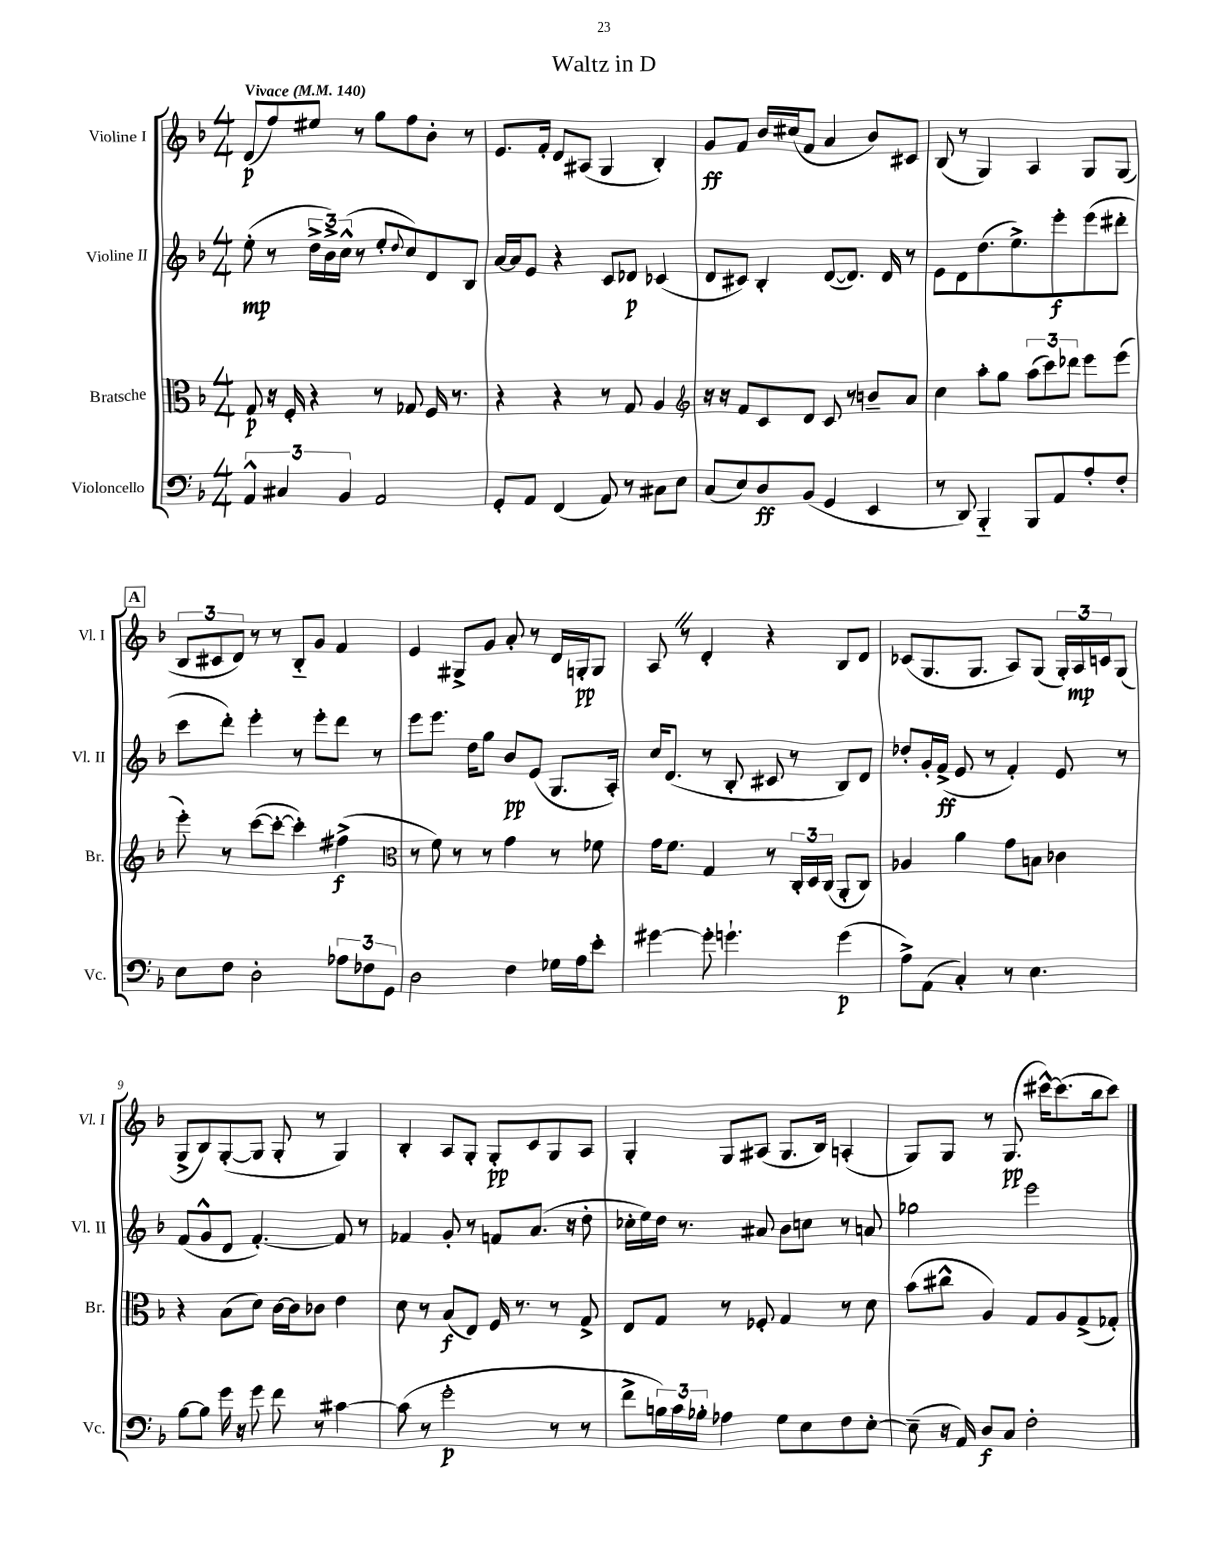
\header { title = "Waltz in D" }
<<
\new StaffGroup <<
\new Staff = "s0" \with { instrumentName = "Violine I" shortInstrumentName = "Vl. I" } {
    \clef treble \key f \major \numericTimeSignature \time 4/4 \tempo "Vivace" 4 = 140
    d'8\p( f''8) eis''8 r8 g''8 f''8 bes'8-. r8 |
    e'8. f'16-. d'8 ais8( g4 bes4-.) |
    g'8\ff f'8 bes'16 cis''16( f'8 a'4 bes'8) cis'8 |
    bes8( r8 g4) a4 g8 g8( |
    \mark \markup { \box "A" } \tuplet 3/2 { bes8 cis'8 d'8) } r8 r8 bes8-_ g'8 f'4 |
    e'4 gis8-> g'8 a'8-. r8 d'16 g16-.\pp g8 |
    a8 \once \override BreathingSign.text = \markup { \musicglyph "scripts.caesura.straight" } \breathe r8 d'4-. r4 bes8 d'8 |
    ces'8( g8. g8. a8) g8( \tuplet 3/2 { g16-.) a16\mp c'16 } g8( |
    g8-> bes8) g8~-.( g8 g8-. r8 g4) |
    bes4-. a8 g8-. g8-.\pp c'8 g8 a8 |
    g4-. g8 ais8( g8. bes16) a4-.( |
    g8) g8 r8 g8.\pp( cis'''16~-^) cis'''8.( bes''16 cis'''8) \bar "|." |
}
\new Staff = "s1" \with { instrumentName = "Violine II" shortInstrumentName = "Vl. II" } {
    \clef treble \key f \major \numericTimeSignature \time 4/4
    e''8-.\mp( r8 \tuplet 3/2 { d''16-> bes'16->) c''16-^( } r8 e''8-. \appoggiatura { d''8 } c''8) d'8 bes8 |
    a'16~ a'16 e'8 r4 c'8 des'8\p ces'4( |
    d'8 cis'8) bes4-. d'8~( d'8.) d'16 r8 |
    e'8 d'8 d''8.( e''8.->) e'''8-.\f e'''8( dis'''8-. |
    \mark \markup { \box "A" } c'''8 d'''8-.) e'''4-. r8 e'''8-. d'''8 r8 |
    e'''8 e'''8. d''16 g''8 bes'8\pp e'8( g8. a16-.) |
    c''16 d'8.( r8 bes8-. cis'8 r8 bes8) d'8 |
    des''8-. g'16-. f'16->\ff( e'8 r8 f'4-.) e'8 r8 |
    f'8( g'8-^ d'8 f'4.~-.) f'8 r8 |
    fes'4 g'8-. r8 f'8 a'8.( r16 d''8-. |
    ces''16-. e''16) d''16 r8. ais'8 bes'8 c''8 r8 a'8 |
    ges''2 e'''2 \bar "|." |
}
\new Staff = "s2" \with { instrumentName = "Bratsche" shortInstrumentName = "Br." } {
    \clef alto \key f \major \numericTimeSignature \time 4/4
    g8\p r16 f16-. r4 r8 ges8 f16 r8. |
    r4 r4 r8 g8 a4 |
    \clef treble r16 r16 f'8 c'8 d'8 c'8 r8 b'8-- a'8 |
    c''4 a''8-. g''8 \tuplet 3/2 { a''8( c'''8) des'''8 } e'''8 e'''8( |
    \mark \markup { \box "A" } e'''8-.) r8 c'''8~( c'''8~-. c'''4-.) fis''4->\f( |
    \clef alto r8 f'8) r8 r8 g'4 r8 fes'8 |
    g'16 f'8. g4 r8 \tuplet 3/2 { c16-. d16 c16( } a,8-. c8) |
    aes4 a'4 g'8 b8 ces'4 |
    r4 bes8( d'8) c'16~ c'16 ces'8 e'4 |
    d'8 r8 bes8\f( e8) f16 r8. r8 g8-> |
    e8 g8 r8 fes8-. g4 r8 d'8 |
    bes'8( cis''8-^ a4) g8 a8 g8->( ges8-.) \bar "|." |
}
\new Staff = "s3" \with { instrumentName = "Violoncello" shortInstrumentName = "Vc." } {
    \clef bass \key f \major \numericTimeSignature \time 4/4
    \tuplet 3/2 { a,4-^ cis4 bes,4 } a,2 |
    g,8-. a,8 f,4( a,8) r8 cis8 e8 |
    c8( e8) d8\ff bes,8( g,4 e,4 |
    r8 d,8) bes,,4-_ bes,,8 a,8 a8-. f8-. |
    \mark \markup { \box "A" } e8 f8 d2-. \tuplet 3/2 { aes8 fes8 g,8 } |
    d2 f4 ges16 a16 e'8-. |
    gis'4~ gis'8-. g'4.-! g'4\p( |
    a8->) a,8( c4-.) r8 e4. |
    bes8~ bes8 g'16 r16 g'8 f'8 r8 cis'4~ |
    cis'8( r8 g'2-.\p r8 r8 |
    f'8-> \tuplet 3/2 { b16) c'16 bes16-. } aes4 g8 e8 f8 e8~-. |
    e8--( r16 a,16) d8\f c8 f2-. \bar "|." |
}
>>
>>
